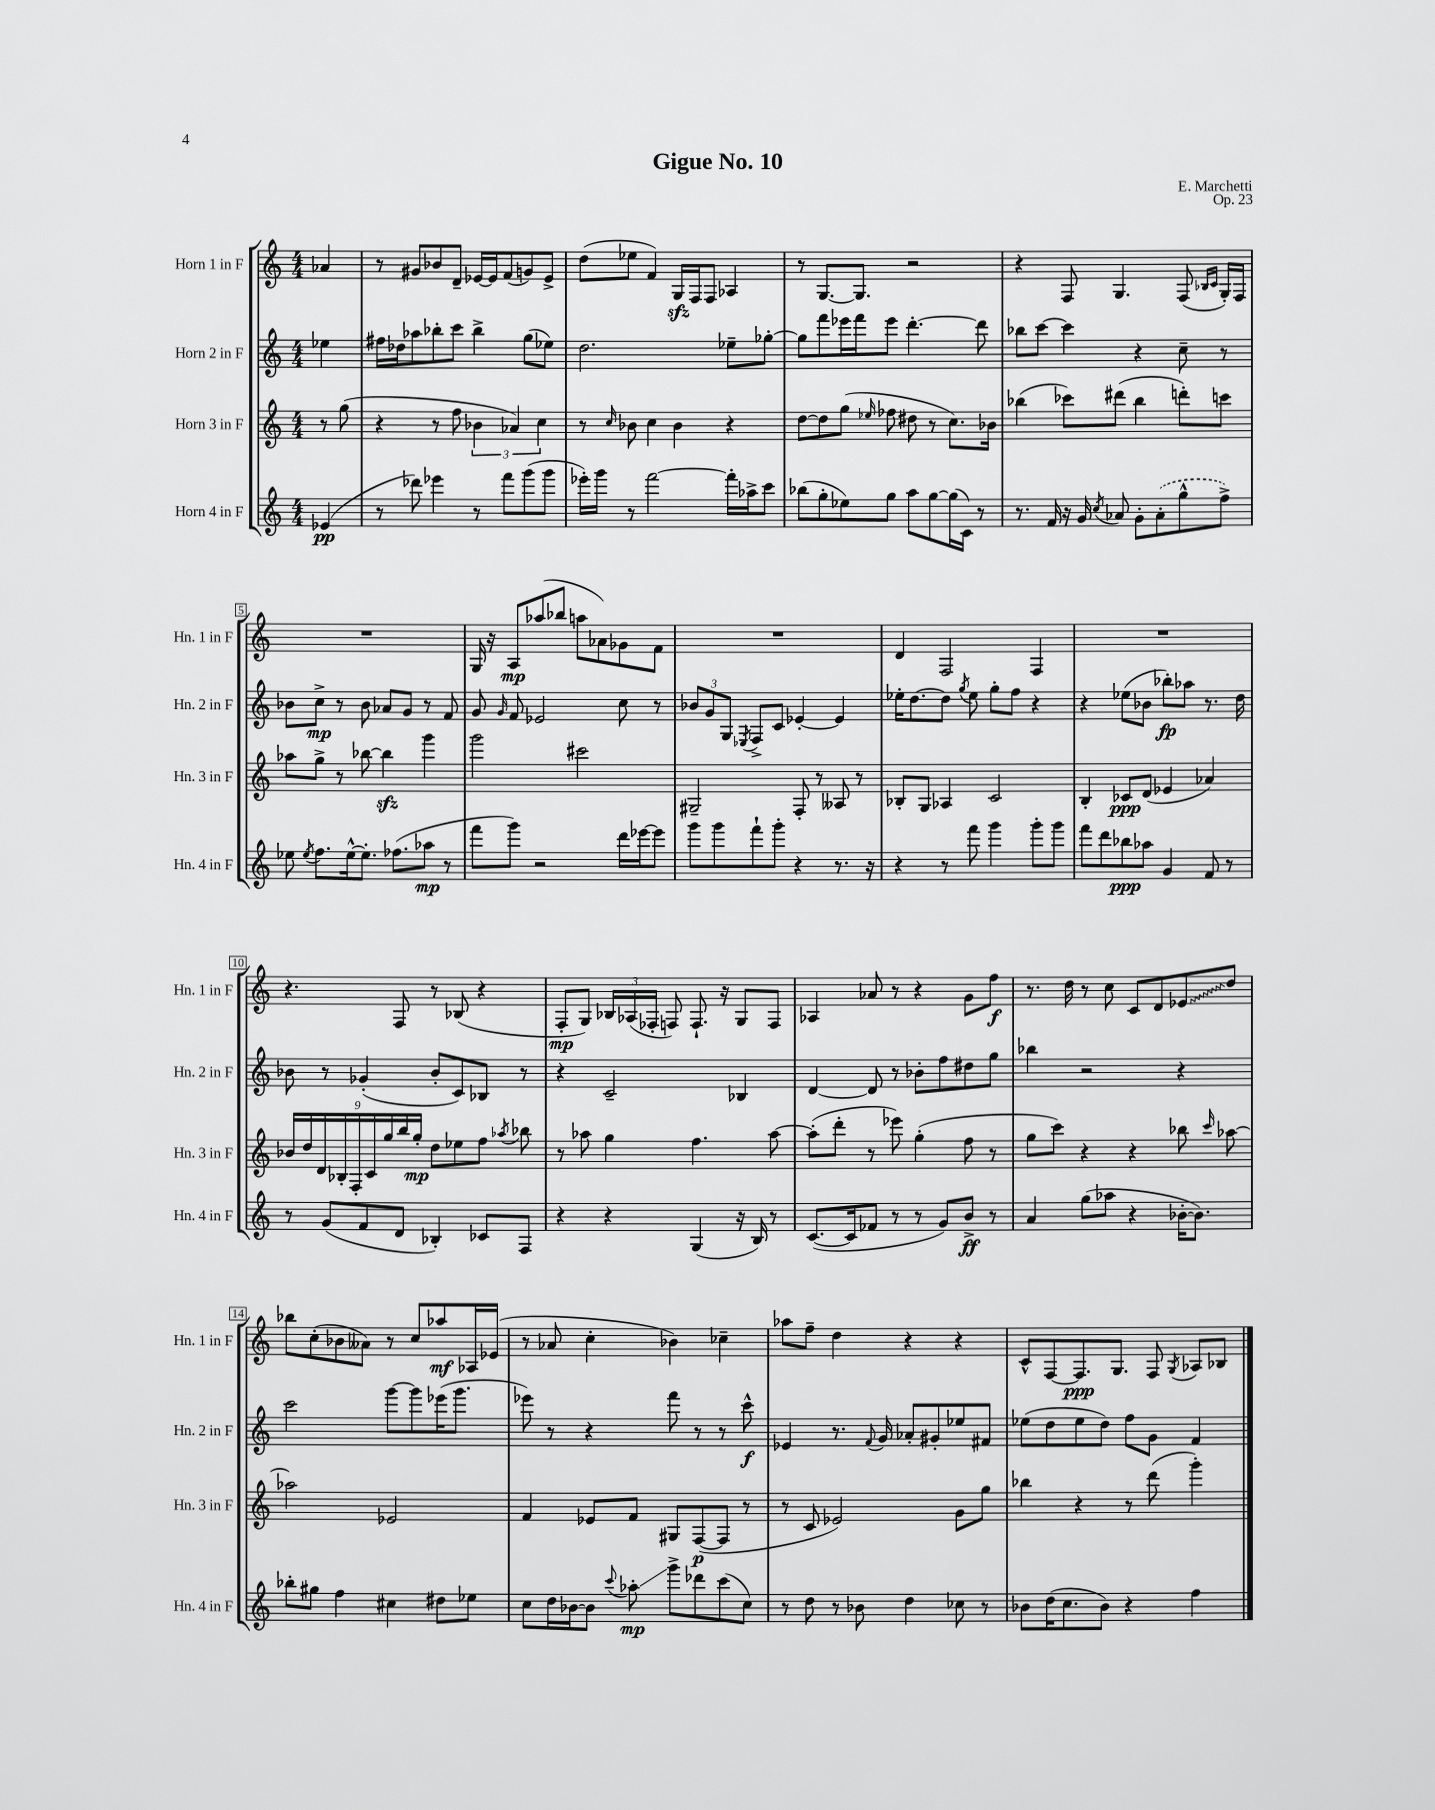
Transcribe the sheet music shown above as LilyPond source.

\header { title = "Gigue No. 10" composer = "E. Marchetti" opus = "Op. 23" }
<<
\new StaffGroup <<
\new Staff = "s0" \with { instrumentName = "Horn 1 in F" shortInstrumentName = "Hn. 1 in F" } {
    \clef treble \key c \major \numericTimeSignature \time 4/4 \partial 4
    \autoBeamOff aes'4 |
    r8 gis'8[ bes'8 d'8]-- ees'16[~ ees'16 f'8( g'8) ees'8]-> |
    d''8[( ees''8] f'4) g16[\sfz f16 f8] aes4 |
    r8 g8.[~ g8.] r2 |
    r4 f8 g4. f8( \grace { bes16[ c'16] } g16[-.) f16] |
    R1 |
    g16 r16 a8[\mp aes''8( bes''8] a''8[ aes'8) ges'8 f'8] |
    R1 |
    d'4 f2 f4 |
    R1 |
    r4. f8 r8 bes8( r4 |
    f8[-.\mp g8]) \tuplet 3/2 { bes16[ aes16( fes16]-. } f8) f8.-! r16 g8[ f8] |
    aes4 aes'8 r8 r4 g'8[ f''8]\f |
    r8. d''16 r8 c''8 c'8[ d'8 \once \override Glissando.style = #'zigzag ees'8\glissando d''8] |
    bes''8[ c''8-.( bes'8 aeses'8]) r8 c''8[ aes''8\mf aes16 ees'16]( |
    r8 aes'8 c''4-. bes'4) ces''4-- |
    aes''8[ f''8]-- d''4 r4 r4 |
    c'8[-^ f8~ f8.\ppp g8.] f8 \acciaccatura { g8 } aes8[ bes8] \bar "|." |
}
\new Staff = "s1" \with { instrumentName = "Horn 2 in F" shortInstrumentName = "Hn. 2 in F" } {
    \clef treble \key c \major \numericTimeSignature \time 4/4 \partial 4
    \autoBeamOff ees''4 |
    fis''16[ des''16 aes''8 bes''8-. c'''8] bes''4-> g''8[( ees''8]) |
    d''2. ees''8[-- ges''8]~-. |
    ges''8[ f'''8 ees'''16 f'''16 ees'''8] d'''4.~-. d'''8 |
    bes''8[ c'''8]~ c'''4 r4 c''8-- r8 |
    bes'8[ c''8]->\mp r8 bes'8 aes'8[ g'8] r8 f'8 |
    g'8 \grace { g'16 } f'8 ees'2 c''8 r8 |
    \tuplet 3/2 { bes'8[ g'8 g8] } \acciaccatura { ees8 } f8[-> c'8] ees'4~-. ees'4 |
    ees''16[-. d''8.~ d''8] \acciaccatura { g''8 } ees''8 g''8[-. f''8] r4 |
    r4 ees''8[( bes'8] bes''8[-.\fp) aes''8] r8. d''16 |
    bes'8 r8 ges'4-.( bes'8[-. c'8) bes8] r8 |
    r4 c'2-- bes4 |
    d'4~ d'8 r8 bes'8[-. f''8 dis''8 g''8] |
    bes''4 r2 r4 |
    c'''2 g'''8[~ g'''8 ees'''16( g'''8.] |
    ees'''8) r8 r4 f'''8 r8 r8 c'''8-^\f |
    ees'4 r8. \appoggiatura { f'8 } g'16 aes'8[-. gis'8-. ees''8 fis'8] |
    ees''8[( d''8 ees''8 d''8]) f''8[ g'8] f'4 \bar "|." |
}
\new Staff = "s2" \with { instrumentName = "Horn 3 in F" shortInstrumentName = "Hn. 3 in F" } {
    \clef treble \key c \major \numericTimeSignature \time 4/4 \partial 4
    \autoBeamOff r8 g''8( |
    r4 r8 f''8 \tuplet 3/2 { bes'4 aes'4) c''4 } |
    r8 \grace { c''16 } bes'8 c''4 bes'4 r4 |
    d''8[~ d''8 g''8]( \grace { ees''16 } fes''8 dis''8 r8 c''8.[) bes'16] |
    bes''4( ces'''8[) dis'''8]( bes''4 d'''8[-.) c'''8] |
    aes''8[ g''8]-> r8 bes''8~ bes''4\sfz g'''4 |
    g'''2 cis'''2 |
    gis2-- f8-. r8 aeses8 r8 |
    bes8[-. g8] aes4 c'2 |
    b4-. ces'8[\ppp d'8]( ees'4 aes'4) |
    \tuplet 9/8 { bes'16[ d''16 d'16 bes16-. f16-. c'16 g''16 b''16 g''16]-.\mp } d''8[ ees''8 f''8] \acciaccatura { aes''8 } bes''8 |
    r8 aes''8 g''4 f''4. aes''8~ |
    aes''8[-.( d'''8]-. r8 ees'''8) g''4-.( f''8 r8 |
    g''8[ c'''8]) r4 r4 bes''8 \grace { c'''16 } aes''8~ |
    aes''2 ees'2 |
    f'4 ees'8[ f'8] gis8[ f8~\p( f8] r8 |
    r8 c'8 ees'2) g'8[ g''8] |
    bes''4 r4 r8 d'''8( g'''4-.) \bar "|." |
}
\new Staff = "s3" \with { instrumentName = "Horn 4 in F" shortInstrumentName = "Hn. 4 in F" } {
    \clef treble \key c \major \numericTimeSignature \time 4/4 \partial 4
    \autoBeamOff ees'4\pp( |
    r8 des'''8) ees'''4 r8 f'''8[ g'''8( g'''8] |
    ees'''16[-.) g'''16] r8 f'''2~ f'''16[-. aes''16-> c'''8] |
    bes''8[( g''8-. ees''8) g''8] a''8[ g''8~ g''16( c'16]) r8 |
    r8. f'16 r16 g'16 \acciaccatura { c''8 } aes'8 g'8[-. \once \slurDashed aes'8-.( g''8-^ f''8]->) |
    ees''8 \acciaccatura { ees''8 } f''8.[ ees''16~-^ ees''8.]-. fes''8.[( aes''8]\mp r8 |
    f'''8[ g'''8]) r2 d'''16[ ees'''16~ ees'''8] |
    g'''8[ g'''8 f'''8-! g'''8]-. r4 r8. r16 |
    r4 r8 f'''8 g'''4 g'''8[-. g'''8] |
    f'''8[ d'''8 bes''8\ppp aes''8] g'4 f'8 r8 |
    r8 g'8[( f'8 d'8] bes4-.) ces'8[ f8] |
    r4 r4 g4( r16 b16) r8 |
    c'8.[~( c'16 fes'8] r8 r8 g'8[) b'8]->\ff r8 |
    a'4 g''8[( aes''8] r4 bes'16[~-. bes'8.]) |
    bes''8[-. gis''8] f''4 cis''4 dis''8[ ees''8] |
    c''8[ d''16 bes'16~ bes'8] \appoggiatura { c'''8 } aes''8-.\glissando\mp g'''8[-> des'''8 c'''8( c''8]) |
    r8 d''8 r8 bes'8 d''4 ces''8 r8 |
    bes'8[ d''16( c''8. bes'8]) r4 f''4 \bar "|." |
}
>>
>>
\layout { \context { \Score \override BarNumber.stencil = #(make-stencil-boxer 0.1 0.3 ly:text-interface::print) } }
